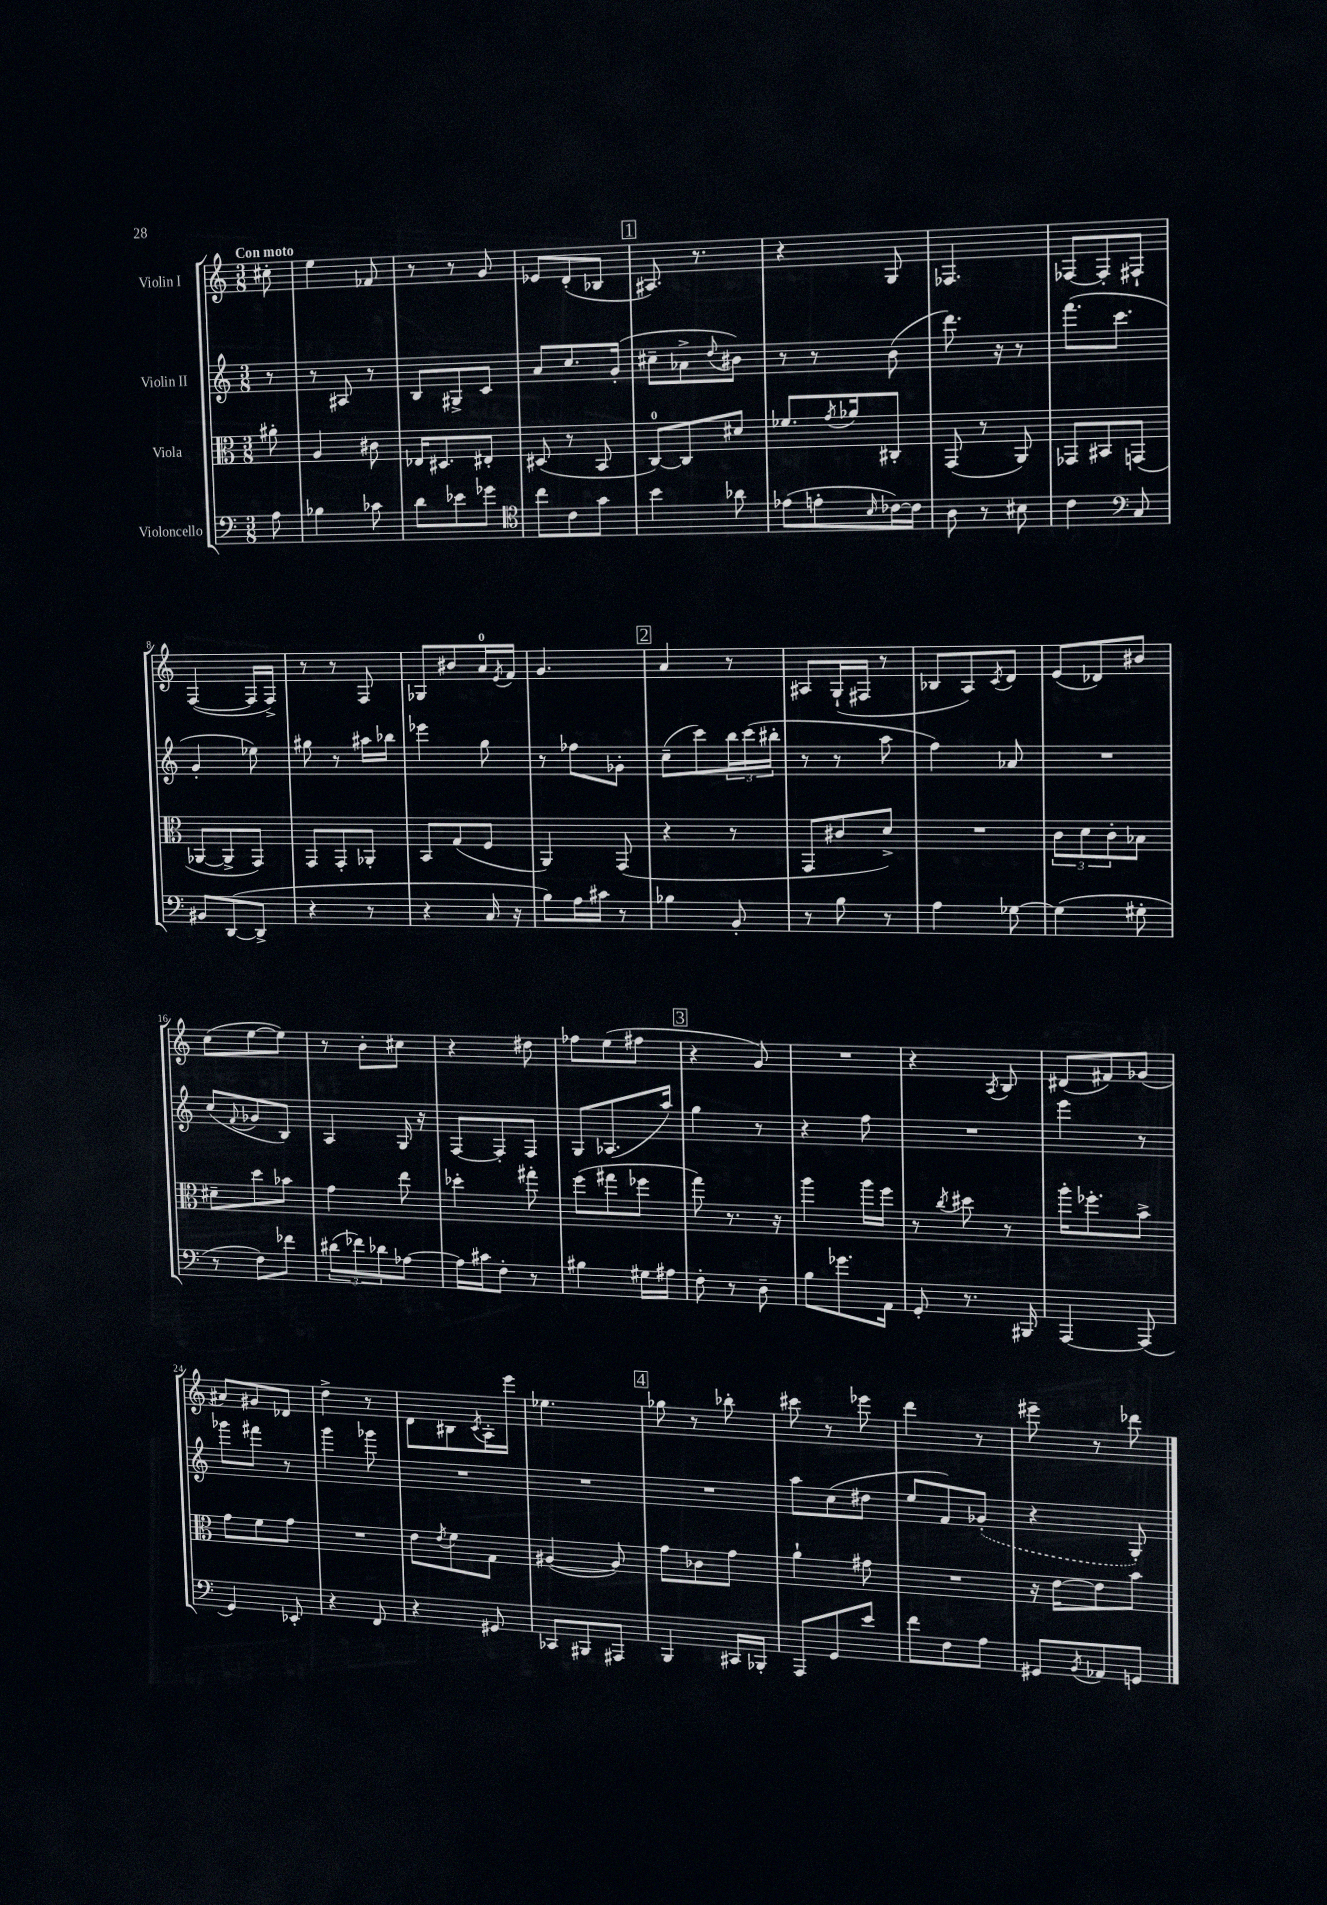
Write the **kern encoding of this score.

**kern	**kern	**kern	**kern
*staff4	*staff3	*staff2	*staff1
*clefF4	*clefC3	*clefG2	*clefG2
*k[]	*k[]	*k[]	*k[]
*M3/8	*M3/8	*M3/8	*M3/8
8A\	8a#'\	8r	8cc#'\
=	=	=	=
4B-\	4A/	8r	4ee\
.	.	8A#/	.
8c-\	8c#\	8r	8f-/
=	=	=	=
8d\L	16E-/LK	8B/L	8r
.	8.D#/	.	.
8e-\	.	8G#^/	8r
8g-\J	8E#'/J	8c/J	8g/
=	=	=	=
*clefC4	*	*	*
8cc\L	(8D#/	8a/L	8e-/L
8c\	8r	8.cc/	(8d'/
8g\J	8BB/	.	8B-/J
.	.	(16g'/Jk	.
=	=	=	=
4b\	[8C/L)	8cc#~\L	8.A#/)
.	8C/]	8a-^\	.
.	.	.	8.r
.	.	8qqdd/	.
8a-\	8d#/J	8b#\J)	.
=	=	=	=
(8e-\L	8.f-/L	8r	4r
8e'\	.	8r	.
.	8qg/	.	.
.	16a-/k	.	.
16qqB/	.	.	.
[16c-\L)	8C#'/J	(8b\	8G/
16c-\]JJ	.	.	.
=	=	=	=
8A\	(8GG/	8.ddd\)	4.F-/
8r	8r	.	.
.	.	16r	.
8B#\	8AA/)	8r	.
=	=	=	=
4c\	8GG-/L	(8.fff\L	[8F-/L
.	8BB#/	.	8F-'/]
.	.	8.ccc\J	.
*clefF4	*	*	*
8C/	(8GG/J	.	8F#`/J
=	=	=	=
8BB#/L	[8AA-/L	4g'/	([4F/
([8DD/	8AA-^/]	.	.
8DD^/]J	8GG/J)	8ee-\)	16F/]LL
.	.	.	16F^/JJ)
=	=	=	=
4r	8GG/L	8gg#\	8r
.	8GG'/	8r	8r
8r	8AA-'/J	16aa#\LL	8F/
.	.	16bb-\JJ	.
=	=	=	=
4r	8BB/L	4eee-\	8G-/L
.	(8G/	.	8b#/
16C/	8F/J	8gg\	16a/L
.	.	.	8qe/
16r	.	.	16f/JJ
=	=	=	=
8B\L)	4AA/)	8r	4.g/
16A\L	.	8ff-\L	.
16c#\JJ	.	.	.
8r	(8GG/	8g-'\J	.
=	=	=	=
4B-\	4r	(8cc~\L	4a/
.	.	8ccc\)	.
8BB'/	8r	24bb\L	8r
.	.	(24ccc\	.
.	.	24bb#'\JJ	.
=	=	=	=
8r	8GG/L	8r	8A#/L
8B\	8c#/	8r	(16G`/L
.	.	.	16F#/JJ
8r	8d^/J)	8aa\	8r
=	=	=	=
4A\	4.r	4ff\)	8B-/L
.	.	.	8A/)
.	.	.	8qc/
[8G-\	.	8a-/	8d/J
=	=	=	=
(4G-\]	12c\L	4.r	(8e/L
.	12d\	.	.
.	.	.	8d-/)
.	12c'\	.	.
8G#'\	8B-\J	.	8b#/J
=	=	=	=
8r	8d#~\L	(8cc/L	(8cc\L
.	.	8qqf/	.
8F\L)	8dd\	8g-/	[8ee\
8f-\J	8b-\J	8B/J)	8ee\]J)
=	=	=	=
(12d#\L	4g\	4A/	8r
12f-\)	.	.	.
.	.	.	8b'\L
12d-\	.	.	.
[8A-\J	8ee\	16G/	8cc#\J
.	.	16r	.
=	=	=	=
16A-\]LL	4dd-'\	[8F/L	4r
16c#\J	.	.	.
8F'\J	.	8F'/]	.
8r	8gg#'\	8F/J	8dd#\
=	=	=	=
4B#\	(8ff\L	8G/L	8ff-\L
.	8gg#\	(8.A-/	(8ee\
16G#\LL	8ff-\J	.	8ff#\J
16A#\JJ	.	16aa/Jk)	.
=	=	=	=
8F'\	8gg\)	4gg\	4r
8r	8.r	.	.
8D~\	.	8r	8g/)
.	16r	.	.
=	=	=	=
8B\L	4aa\	4r	4.r
8.g-\	.	.	.
.	16aa\LL	8ff\	.
16AA\Jk	16ff\JJ	.	.
=	=	=	=
8GG'/	8r	4.r	4r
.	8qcc/	.	.
8.r	8dd#\	.	.
.	.	.	8qA/
.	8r	.	8B/
16BBB#/	.	.	.
=	=	=	=
[4AAA/	16aa'\LK	4eee\	(8d#/L
.	8.ff-'\	.	.
.	.	.	8f#/)
(8AAA/]	8b^\J	8r	(8g-/J
=	=	=	=
4GG/)	8g\L	8ggg-\L	8a#/L)
.	8f\	8fff#\J	8g#/
8EE-'/	8g\J	8r	8d-/J
=	=	=	=
4r	4.r	4ggg\	4dd^\
8FF/	.	8ggg-\	8r
=	=	=	=
4r	8e\L	4.r	8d\L
.	8qe/	.	.
.	8f\	.	8B#\
.	.	.	8qc/
8GG#/	8G\J	.	16A'\L
.	.	.	16eee\JJ
=	=	=	=
8CC-/L	([4A#/	4.r	4.ee-\
8BBB#/	.	.	.
8AAA#/J	8A#/])	.	.
=	=	=	=
4BBB/	8g\L	4.r	8gg-\
.	8c-\	.	8r
16CC#/LL	8g\J	.	8bb-'\
16BBB-'/JJ	.	.	.
=	=	=	=
8AAA/L	4a`\	8aa\L	8ccc#\
8GG/	.	(8cc\	8r
8e/J	8g#\	8dd#\J	8eee-\
=	=	=	=
8f\L	4.r	8ee/L	4ddd\
8F\	.	8f/)	.
8A\J	.	(8g-'/J	8r
=	=	=	=
8GG#/L	16r	4r	8eee#~\
.	[16e\LK	.	.
8qBB/	.	.	.
8AA-/	8e\]	.	8r
8GG/J	8b\J	8G'/)	8ddd-\
==	==	==	==
*-	*-	*-	*-
